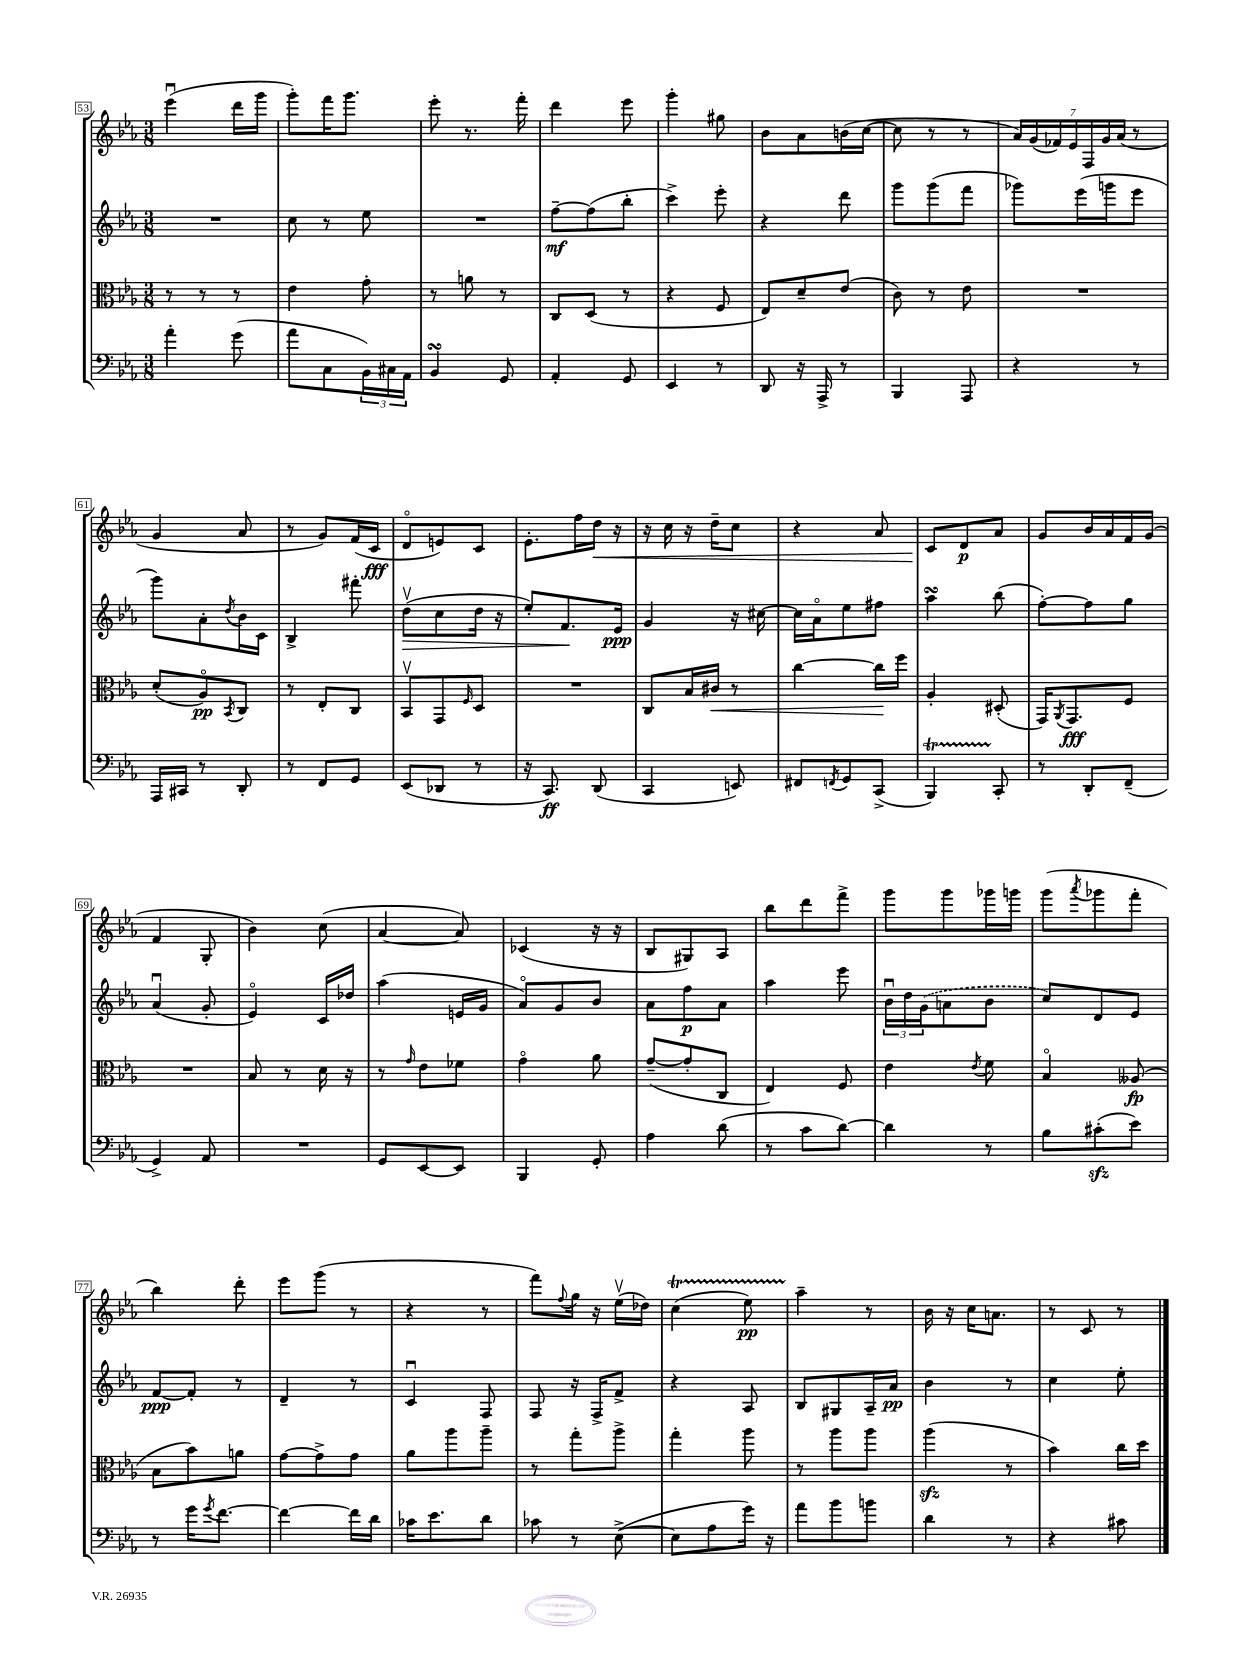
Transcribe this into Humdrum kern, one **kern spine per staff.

**kern	**dynam	**kern	**dynam	**kern	**dynam	**kern	**dynam
*part4	*part4	*part3	*part3	*part2	*part2	*part1	*part1
*staff4	*staff4	*staff3	*staff3	*staff2	*staff2	*staff1	*staff1
*clefF4	*	*clefC3	*	*clefG2	*	*clefG2	*
*k[b-e-a-]	*	*k[b-e-a-]	*	*k[b-e-a-]	*	*k[b-e-a-]	*
*M3/8	*	*M3/8	*	*M3/8	*	*M3/8	*
=53	=53	=53	=53	=53	=53	=53	=53
4a-'\	.	8r	.	4.r	.	(4eee-u\	.
.	.	8r	.	.	.	.	.
(8g\	.	8r	.	.	.	16ddd\LL	.
.	.	.	.	.	.	16ggg\JJ	.
=54	=54	=54	=54	=54	=54	=54	=54
8a-\L	.	4e-\	.	8cc\	.	8ggg'\L)	.
8C\	.	.	.	8r	.	16fff\K	.
.	.	.	.	.	.	8.ggg\J	.
24BB-\L)	.	8g'\	.	8ee-\	.	.	.
24C#X\	.	.	.	.	.	.	.
24AA-\JJ	.	.	.	.	.	.	.
=55	=55	=55	=55	=55	=55	=55	=55
4BB-sSSS/	.	8r	.	4.r	.	8eee-'\	.
.	.	8an\	.	.	.	8.r	.
8GG/	.	8r	.	.	.	.	.
.	.	.	.	.	.	16fff'\	.
=56	=56	=56	=56	=56	=56	=56	=56
4AA-'/	.	8C/L	.	[8ff~\L	mf	4ddd\	.
.	.	(8D/J	.	(8ff\]	.	.	.
8GG/	.	8r	.	8bb-'\J	.	8eee-\	.
=57	=57	=57	=57	=57	=57	=57	=57
4EE-/	.	4r	.	4ccc^\)	.	4ggg'\	.
8r	.	8F/	.	8eee-'\	.	8gg#X\	.
=58	=58	=58	=58	=58	=58	=58	=58
8DD/	.	8E-/L)	.	4r	.	8b-\L	.
16r	.	8d~/	.	.	.	8a-\	.
16AAA-^/	.	.	.	.	.	.	.
8r	.	(8e-/J	.	8ddd\	.	(16bn\L	.
.	.	.	.	.	.	[16cc\JJ	.
=59	=59	=59	=59	=59	=59	=59	=59
4BBB-/	.	8c\)	.	8ggg\L	.	8cc\]	.
.	.	8r	.	(8ggg\	.	8r	.
8AAA-/	.	8e-\	.	8fff\J	.	8r	.
=60	=60	=60	=60	=60	=60	=60	=60
4r	.	4.r	.	8ggg-X\L)	.	28a-/LL)	.
.	.	.	.	.	.	(28g/	.
.	.	.	.	.	.	28f-X/)	.
.	.	.	.	.	.	28e-/	.
.	.	.	.	(16eee-\L	.	.	.
.	.	.	.	.	.	28F/	.
.	.	.	.	.	.	28g/	.
.	.	.	.	16gggn\J	.	.	.
.	.	.	.	.	.	(28a-/JJ	.
8r	.	.	.	8eee-\J	.	8r	.
!!LO:LB:g=z
=61	=61	=61	=61	=61	=61	=61	=61
16AAA-/LL	.	(8d'/L	.	8ggg\L)	.	4g/	.
16CC#X/JJ	.	.	.	.	.	.	.
8r	.	8A-/)	pp	8a-'\	.	.	.
.	.	8qBB-/	.	8qdd/	.	.	.
8DD'/	.	8C/J	.	16b-\L	.	8a-/	.
.	.	.	.	16c\JJ	.	.	.
=62	=62	=62	=62	=62	=62	=62	=62
8r	.	8r	.	4B-^/	.	8r	.
8FF/L	.	8E-'/L	.	.	.	8g/L)	.
8GG/J	.	8C/J	.	8fff#X'\	.	(16f/L	.
.	.	.	.	.	.	16c/JJ	fff
=63	=63	=63	=63	=63	=63	=63	=63
!	!	!	!	!	!LO:HP:b	!	!
(8EE-/L	.	8BB-v/L	.	(8ddv\L	>	8d/L	.
8DD-X/J	.	8GG/	.	8cc\	.	8en/)	.
.	.	16qqF/	.	.	.	.	.
8r	.	8D/J	.	16dd\Jk	.	8c/J	.
.	.	.	.	16r	.	.	.
=64	=64	=64	=64	=64	=64	=64	=64
16r	.	4.r	.	8ee-'/L)	.	8.e-'\L	.
8.CC/)	ff	.	.	.	.	.	.
.	.	.	.	8.f/	.	.	.
.	.	.	.	.	.	16ff\L	.
!	!	!	!	!	!	!	!LO:HP:b
(8DD/	.	.	.	.	.	16dd\JJ	<
.	.	.	.	16e-/Jk	] ppp	16r	.
=65	=65	=65	=65	=65	=65	=65	=65
4CC/	.	8C/L	.	4g/	.	16r	.
.	.	.	.	.	.	16cc\	.
.	.	16B-/L	.	.	.	16r	.
!	!	!	!LO:HP:b	!	!	!	!
.	.	16c#X/JJ	<	.	.	16dd~\KL	.
8EEn/)	.	8r	.	16r	.	8cc\J	.
.	.	.	.	[16cc#X\	.	.	.
=66	=66	=66	=66	=66	=66	=66	=66
8FF#X/L	.	[4cc\	.	16cc#\LL]	.	4r	.
.	.	.	.	16a-\J	.	.	.
8qFFn/	.	.	.	.	.	.	.
8GG/	.	.	.	8ee-\	.	.	.
(8CC^/J	.	16cc\LL]	.	8ff#X\J	.	8a-/	.
.	.	16ff\JJ	[	.	.	.	.
=67	=67	=67	=67	=67	=67	=67	=67
4BBB-T/)	.	4A-'/	.	4aa-sSSs\	.	8c/L	.
.	.	.	.	.	.	8d/	[ p
8CC'/	.	(8D#X'/	.	(8bb-\	.	8a-/J	.
=68	=68	=68	=68	=68	=68	=68	=68
8r	.	16GG/KL)	.	[8ff'\L)	.	8g/L	.
.	.	8qAA-/	.	.	.	.	.
.	.	8.GG/	fff	.	.	.	.
8DD'/L	.	.	.	8ff\]	.	16b-/L	.
.	.	.	.	.	.	16a-/	.
(8FF~/J	.	8F/J	.	8gg\J	.	16f/	.
.	.	.	.	.	.	(16g/JJ	.
!!LO:LB:g=z
=69	=69	=69	=69	=69	=69	=69	=69
4GG^/)	.	4.r	.	(4a-u/	.	4f/	.
8AA-/	.	.	.	8g'/	.	8G'/	.
=70	=70	=70	=70	=70	=70	=70	=70
4.r	.	8B-/	.	4e-/)	.	4b-\)	.
.	.	8r	.	.	.	.	.
.	.	16d\	.	16c/LL	.	(8cc\	.
.	.	16r	.	16dd-X/JJ	.	.	.
=71	=71	=71	=71	=71	=71	=71	=71
8GG/L	.	8r	.	(4aa-\	.	[4a-/	.
.	.	16qqg/	.	.	.	.	.
[8EE-/	.	8e-\L	.	.	.	.	.
8EE-/J]	.	8f-X\J	.	16en/LL	.	8a-/])	.
.	.	.	.	16g/JJ	.	.	.
=72	=72	=72	=72	=72	=72	=72	=72
4BBB-/	.	4g\	.	8a-/L)	.	(4c-X/	.
.	.	.	.	8g/	.	.	.
8GG'/	.	8a-\	.	8b-/J	.	16r	.
.	.	.	.	.	.	16r	.
=73	=73	=73	=73	=73	=73	=73	=73
4A-\	.	([8g~/L	.	8a-\L	.	8B-/L	.
.	.	8g'/]	.	8ff\	p	8G#X/)	.
(8d\	.	8C/J	.	8a-\J	.	8A-/J	.
=74	=74	=74	=74	=74	=74	=74	=74
8r	.	4E-/)	.	4aa-\	.	8bb-\L	.
8c\L	.	.	.	.	.	8ddd\	.
[8d\J)	.	8F/	.	8eee-\	.	8fff^\J	.
=75	=75	=75	=75	=75	=75	=75	=75
4d\]	.	4e-\	.	24b-u\LL	.	8ggg\L	.
.	.	.	.	24dd\	.	.	.
.	.	.	.	(24g\J	.	.	.
.	.	.	.	8an\	.	8ggg\	.
.	.	8qe-/	.	.	.	.	.
8r	.	8f\	.	8b-\J	.	16ggg-X\L	.
.	.	.	.	.	.	16gggn\JJ	.
=76	=76	=76	=76	=76	=76	=76	=76
8B-\L	.	4B-/	.	8cc/L)	.	(8ggg\L	.
.	.	.	.	.	.	8qaaa-/	.
(8c#Xzz'\	.	.	.	8d/	.	8ggg-X\	.
8e-\J)	.	(8A--X/	fp	8e-/J	.	8fff'\J	.
!!LO:LB:g=z
=77	=77	=77	=77	=77	=77	=77	=77
8r	.	8B-\L	.	[8f/L	ppp	4bb-\)	.
16g\KL	.	8b-\)	.	8f'/J]	.	.	.
8qg/	.	.	.	.	.	.	.
[8.f\J	.	.	.	.	.	.	.
.	.	8an\J	.	8r	.	8ddd'\	.
=78	=78	=78	=78	=78	=78	=78	=78
4f\_	.	[8g\L	.	4d~/	.	8eee-\L	.
.	.	8g^\]	.	.	.	(8ggg\J	.
16f\LL]	.	8g\J	.	8r	.	8r	.
16d\JJ	.	.	.	.	.	.	.
=79	=79	=79	=79	=79	=79	=79	=79
16c-X\KL	.	8a-\L	.	4cu/	.	4r	.
8.e-\	.	.	.	.	.	.	.
.	.	8aa-\	.	.	.	.	.
8d\J	.	8aa-~\J	.	8F/	.	8r	.
=80	=80	=80	=80	=80	=80	=80	=80
8c-X\	.	8r	.	8F/	.	8fff\L)	.
.	.	.	.	.	.	8qqff/	.
8r	.	8gg'\L	.	16r	.	16gg\Jk	.
.	.	.	.	16F^/KL	.	16r	.
([8E-^\	.	8aa-^\J	.	8f^/J	.	(16ee-v\LL	.
.	.	.	.	.	.	16dd-X\JJ)	.
=81	=81	=81	=81	=81	=81	=81	=81
8E-\L]	.	4gg'\	.	4r	.	(4ccT\	.
8A-\	.	.	.	.	.	.	.
16g\Jk)	.	8aa-\	.	8A-/	.	8ee-TTT\)	pp
16r	.	.	.	.	.	.	.
=82	=82	=82	=82	=82	=82	=82	=82
8a-\L	.	8r	.	8B-/L	.	4aa-~\	.
8b-\	.	8aa-\L	.	8G#X/	.	.	.
8bn\J	.	8aa-\J	.	16A-~/L	.	8r	.
.	.	.	.	16a-/JJ	pp	.	.
=83	=83	=83	=83	=83	=83	=83	=83
4d\	.	(4aa-zz\	.	4b-\	.	16b-\	.
.	.	.	.	.	.	16r	.
.	.	.	.	.	.	16cc\KL	.
.	.	.	.	.	.	8.an\J	.
8r	.	8r	.	8r	.	.	.
=84	=84	=84	=84	=84	=84	=84	=84
4r	.	4b-\)	.	4cc\	.	8r	.
.	.	.	.	.	.	8c/	.
8c#X\	.	16cc\LL	.	8ee-'\	.	8r	.
.	.	16dd\JJ	.	.	.	.	.
==	==	==	==	==	==	==	==
*-	*-	*-	*-	*-	*-	*-	*-
